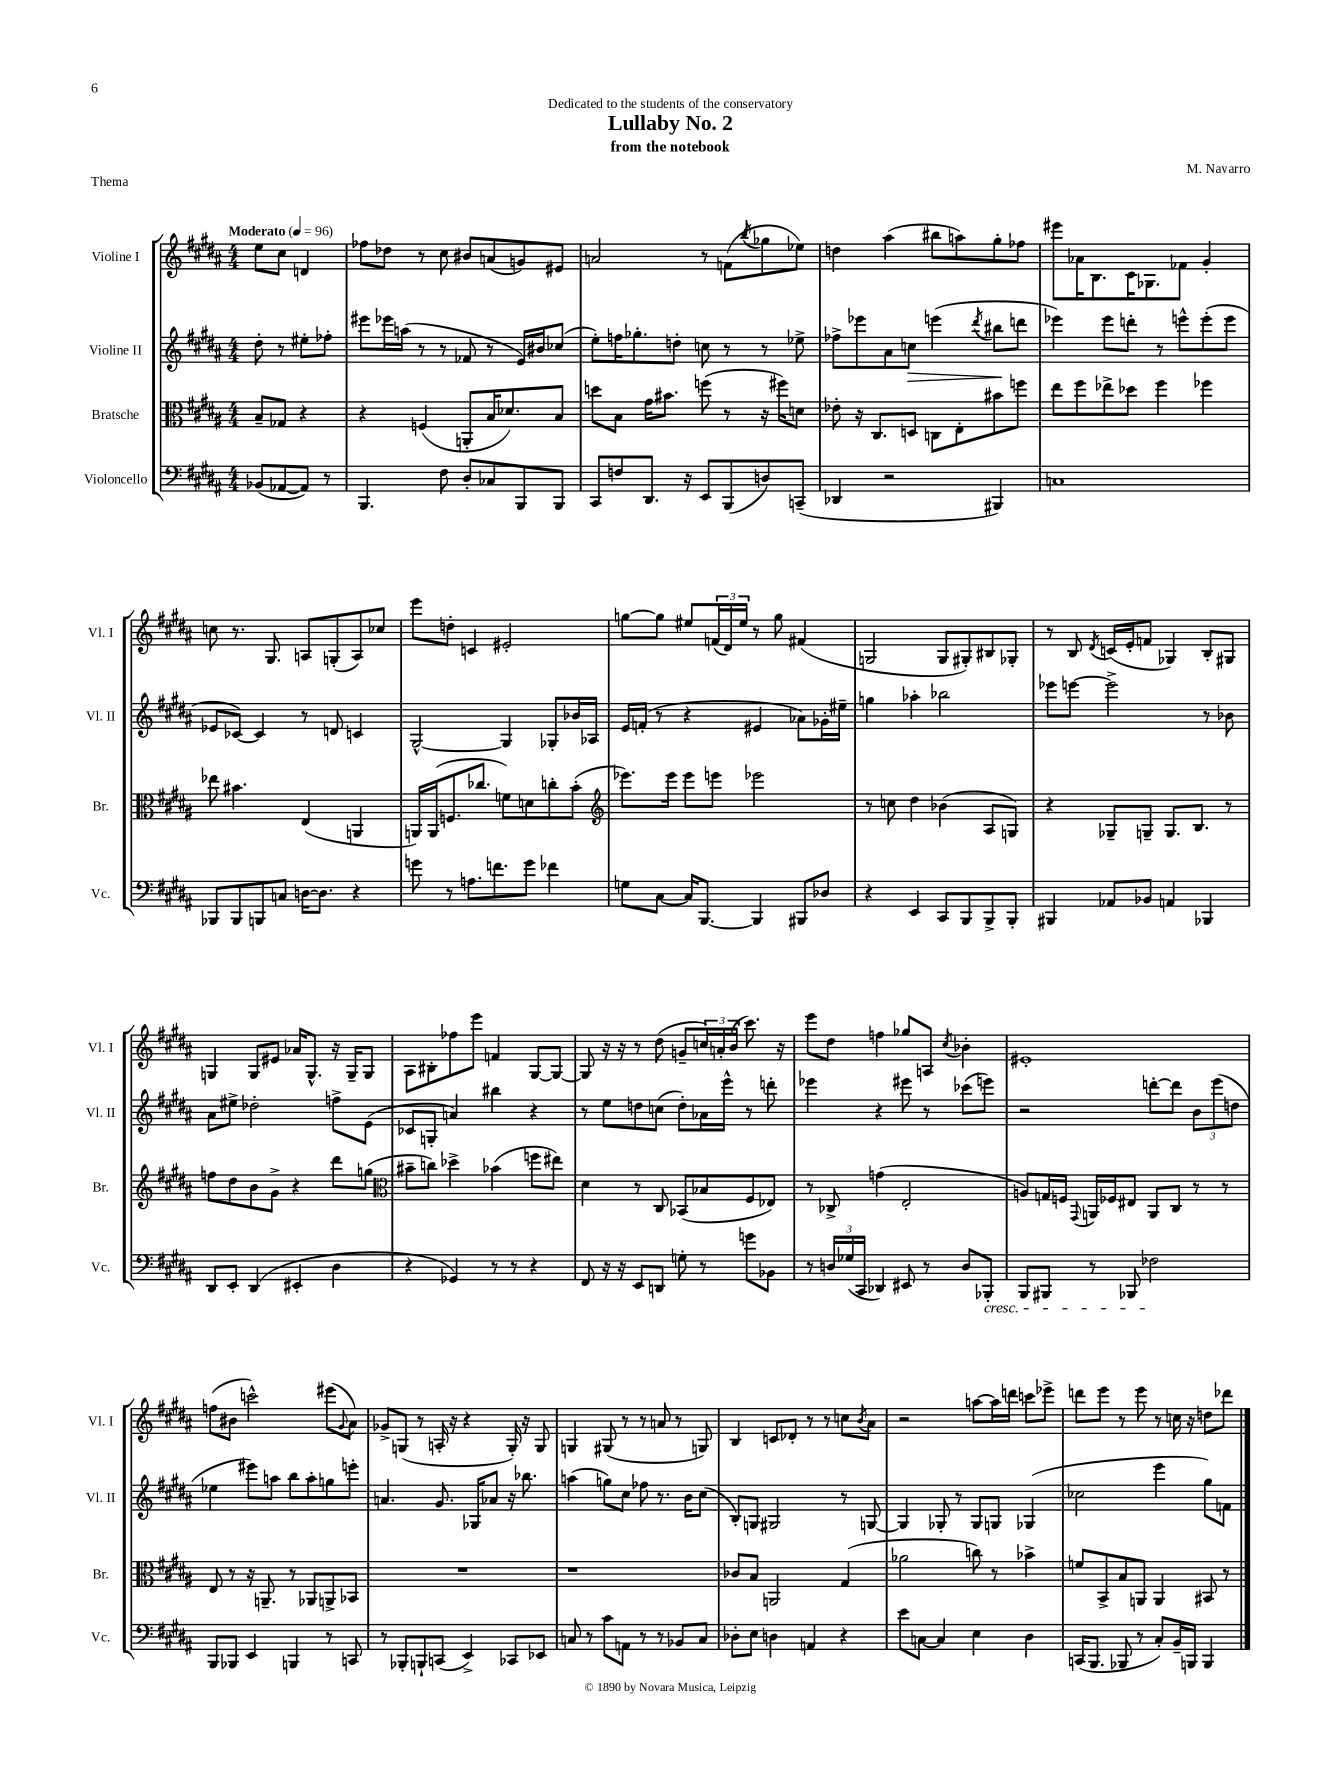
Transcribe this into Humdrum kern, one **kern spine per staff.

**kern	**kern	**kern	**kern
*staff4	*staff3	*staff2	*staff1
*clefF4	*clefC3	*clefG2	*clefG2
*k[f#c#g#d#a#]	*k[f#c#g#d#a#]	*k[f#c#g#d#a#]	*k[f#c#g#d#a#]
*M4/4	*M4/4	*M4/4	*M4/4
*MM96	*MM96	*MM96	*MM96
(8BB-	8B~	8dd#'	8ee
[8AA-	8G-	8r	8cc#
8AA-])	4r	8ee#'	4d
8r	.	8ff-'	.
=	=	=	=
4.BBB	4r	8eee#	8ff-
.	.	16eee-	8dd-
.	.	(16aa	.
.	(4F	8r	8r
8F#	.	8r	8cc#
8D#'	8AA'	8f-	8b#
8C-	16B	8r	(8a
.	8.d-)	.	.
8BBB	.	16e)	8g)
.	.	16b#	.
8BBB	8B	(8cc-	8e#
=	=	=	=
8CC#	8dd	8ee')	2a
8F	8B	16ff	.
.	.	8.gg-'	.
8.DD#	16g#	.	.
.	8.b#	.	.
.	.	8dd'	.
16r	.	.	.
8EE	(8ff	8cc	8r
(8BBB	8r	8r	(8f
.	.	.	8qbb
8D)	16r	8r	8gg-
.	16ff#)	.	.
(8CC~	8d	8ee-^	8ee-)
=	=	=	=
4DD-	8e-'	8ff-^	4dd
.	16r	8eee-	.
.	8.C#	.	.
2r	.	8a#	(4aa#
.	8D	8cc	.
.	8C	(4eee	8bb#
.	8E'	.	8aa)
.	.	8qddd#	.
4BBB#)	8b#	8bb#	8gg#'
.	8ff	8ddd	8ff-
=	=	=	=
1C	8ee	4eee-)	8eee#
.	8ff#	.	16a-
.	.	.	8.B
.	8ee-^	8eee-	.
.	8dd-	8ddd'	16c#
.	.	.	8.G-
.	4ff#	8r	.
.	.	8eee^^	8f-
.	4ff-	(8eee'	4g#'
.	.	8eee	.
=	=	=	=
8BBB-	8ee-	8e-	8cc
8BBB-	4.b#	[8c-)	8.r
8BBB	.	4c-]	.
.	.	.	8.G#
8C	.	.	.
[16D	(4E	8r	8A
8.D]	.	.	.
.	.	8d	(8G'
4r	4AA	4c	8A)
.	.	.	8cc-
=	=	=	=
8g	16AA)	[2G#^^	8eee
.	(16AA	.	.
8r	8.F	.	8dd'
8.A	.	.	4c
.	8.cc-	.	.
8.f	.	.	.
.	8f)	4G#]	2e#'
8g	8d	.	.
4f-	8cc'	8G-'	.
.	(8b'	16b-	.
.	.	16A-	.
=	=	=	=
*	*clefG2	*	*
8G	8.eee-)	16e	[8gg
.	.	(16f'	.
[8C#	.	8r	8gg]
.	16eee-	.	.
16C#]	8eee-	4r	8ee#
[8.BBB	.	.	.
.	8eee	.	(24f
.	.	.	24d#)
.	.	.	24ee#
4BBB]	2eee-	4e#	8r
.	.	.	8gg
8BBB#	.	8a-)	(4f#
8D-	.	16g-'	.
.	.	16ee#~	.
=	=	=	=
4r	8r	4gg	2G
.	8cc	.	.
4EE	4dd#	4aa-'	.
8CC#	(4b-	2bb-	8G
8BBB	.	.	8G#')
8BBB^	8A#	.	8B#
8BBB'	8G)	.	8G-'
=	=	=	=
4BBB#	4r	8eee-	8r
.	.	[8eee	8B
.	.	.	8qd#
8AA-	8G-~	2eee^]	(16c
.	.	.	16e'
8BB-	8G~	.	8f
4AA	8.G	.	4G-)
.	8.B	.	.
4BBB-	.	8r	8B'
.	8r	8b-	8G#
=	=	=	=
8DD#	8ff	8a#	4G
8EE'	8dd#	8ee#^	.
(4DD#	8b	2dd-'	8G
.	8g#^	.	8e#
4EE#'	4r	.	16a-
.	.	.	8.G^^
4D#	8ddd#	8ff^	16r
.	.	.	16G~
.	(8gg	(8e	8G
=	=	=	=
*	*clefC3	*	*
4r	8b#~	8c-	8A#
.	8cc)	8G'	8B#'
4GG-)	4dd-^	4a)	8ff-
.	.	.	8eee
8r	(4b-	4bb#	4f
8r	.	.	.
4r	8ff	4r	[8G#
.	8ee#)	.	8G#_
=	=	=	=
8FF#	4d#	8r	8G#]
16r	.	8ee	16r
16r	.	.	16r
8EE	8r	8dd	8r
8DD	8C#	(8cc	(8dd#
8G'	(8BB-	8dd')	8g~
8r	8B-	16a-	24cc)
.	.	.	24a'
.	.	16eee^^	.
.	.	.	(24b
8g	8F#	8r	8.ccc#)
8BB-	8E-)	8ddd'	.
.	.	.	16r
=	=	=	=
8r	8r	4eee-	8eee
24D	8C-^	.	8dd#
(24G-	.	.	.
24CC#	.	.	.
4DD-)	(4g	4r	4ff
8EE#	2E'	8eee#	8gg-
8r	.	8r	8A
.	.	.	8qcc#
8D	.	(8ccc-	4b-'
8BBB-'	.	8eee)	.
=	=	=	=
8BBB	8A)	2r	1e#'
8BBB#	16G	.	.
.	16F	.	.
.	8qqGG#	.	.
8r	16AA	.	.
.	16F-	.	.
8BBB-	8E#	.	.
2F-	8AA	[8ddd'	.
.	8C#	8ddd]	.
.	8r	12b	.
.	.	(12eee	.
.	8r	.	.
.	.	12dd	.
=	=	=	=
8BBB	8E	4ee-	(8ff
8BBB-	8r	.	8b#
4EE	16r	8eee#)	2ccc^^)
.	8.AA~	.	.
.	.	8aa	.
4BBB	8r	8bb	.
.	8AA-	8aa'	.
8r	8AA^	8gg	(8eee#
.	.	.	8qqg#
8CC	8BB-	8eee'	8a#)
=	=	=	=
8r	1r	4.a	8g-^
8BBB-'	.	.	(8G
8BBB`	.	.	8r
(8CC	.	8.g#	16A'
.	.	.	16r
4EE^)	.	.	4r
.	.	16G-	.
.	.	8a-	.
8CC-	.	16r	16G')
.	.	8.bb-	16r
8EE-	.	.	8G
=	=	=	=
8C	1r	(4aa	4G
8r	.	.	.
8c#	.	8gg)	(8G#
8AA	.	8cc#	8r
8r	.	8ff-	8r
8r	.	8.r	8a
8BB-	.	.	8r
.	.	16b	.
8C	.	(8cc#	8G)
=	=	=	=
8D-'	8c-	8B')	4B
8E	8B	8G	.
4D	2AA	2G#	8c
.	.	.	8d-'
4AA	.	.	8r
.	.	.	8r
4r	(4G#	8r	8cc
.	.	.	8qb
.	.	[8G	8a#
=	=	=	=
8e	2a-	4G]	2r
[8C	.	.	.
4C]	.	8G-'	.
.	.	8r	.
4E	8cc)	8G-	[8aa
.	8r	8G	16aa]
.	.	.	16ddd
4D#	4b-^	(4G-	8ccc
.	.	.	8eee-^
=	=	=	=
(16CC	8f	2cc-	8ddd
8.BBB	.	.	.
.	8BB^	.	8eee
8BBB-	8B	.	8r
8r	8AA	.	8eee
8C#')	4AA	4eee	8r
16BB~	.	.	16cc
16BBB	.	.	16r
4BBB	8BB#	8gg#)	8dd
.	8r	8f	8ddd-
==	==	==	==
*-	*-	*-	*-
